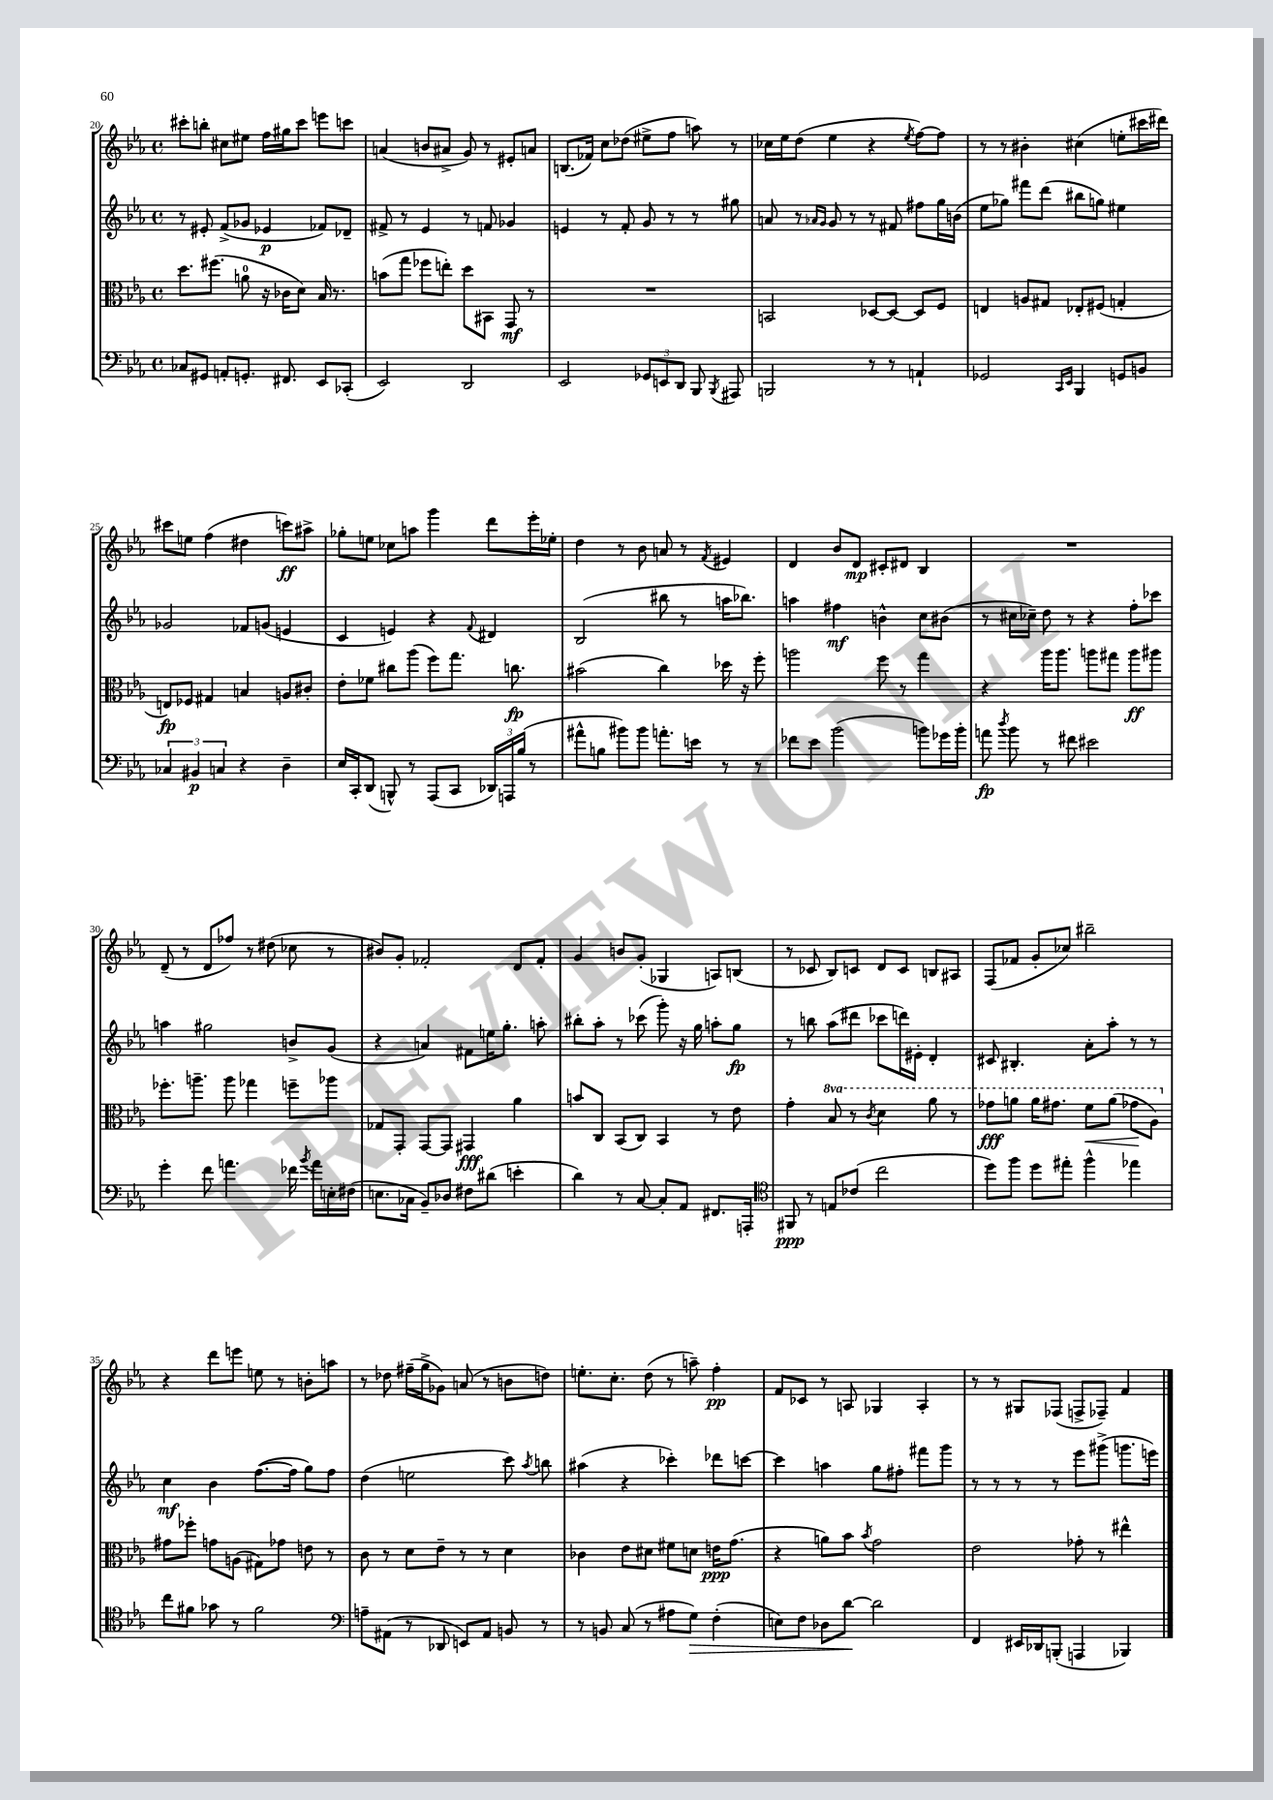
<<
\new StaffGroup <<
\new Staff = "s0" {
    \clef treble \key ees \major \defaultTimeSignature \time 4/4
    \autoBeamOff cis'''8[-. b''8]-. cis''8[ eis''8] f''16[ gis''16 cis'''8] e'''8[ c'''8] |
    a'4( b'8[ ais'8]-> g'8) r8 eis'8[-. a'8] |
    b8.[( fes'16]) c''8[ des''8]( eis''8[-> f''8] a''8) r8 |
    ces''16[ ees''16 d''8]( ees''4 r4 \acciaccatura { ees''8 } f''8[~) f''8] |
    r8 r8 bis'4-. cis''4( e''8[-. cis'''16 dis'''16]) |
    cis'''8[ e''8] f''4( dis''4 c'''8[\ff) ais''8]-> |
    ges''8[-. e''8] ces''8[ a''8] g'''4 d'''8[ ees'''16-. ees''16]-. |
    d''4 r8 bes'8 a'8 r8 \acciaccatura { f'8 } eis'4 |
    d'4 bes'8[ d'8]\mp cis'8[-. dis'8] bes4 |
    R1 |
    d'8--( r8 d'8[ fes''8]) r8 dis''8( ces''8 r8 |
    bis'8[) g'8]-. fes'2-. d'8[ fes'8]-. |
    g'4 b'8[ g'8]-.( ges4 a8[) b8]( |
    r8 ces'8 bes8[) c'8] d'8[ c'8] b8[ ais8] |
    f8[( fes'8] g'8[-. ces''8]) bis''2-- |
    r4 d'''8[ e'''8] e''8 r8 b'8[-. a''8] |
    r8 des''8 fis''16[--( g''16-> ges'8]) a'8( r8 b'8[ d''8]) |
    e''8.[-. c''8.]-. d''8( r8 a''8--) f''4-.\pp |
    f'8[ ces'8] r8 a8 ges4 a4-. |
    r8 r8 gis8[ fes8]( f8[-> fes8]--) f'4 \bar "|." |
}
\new Staff = "s1" {
    \clef treble \key ees \major \defaultTimeSignature \time 4/4
    \autoBeamOff r8 eis'8-. f'8[->( ges'8] ees'4\p fes'8[) des'8]-- |
    fis'8-> r8 ees'4 r8 f'8 ges'4 |
    e'4 r8 f'8-. g'8 r8 r8 gis''8 |
    a'8 r8 \grace { aes'16[ g'16] } g'8 r8 r8 fis'8 fis''8[ g''16 b'16]( |
    ees''8[ ges''8]) fis'''8[ d'''8]( bis''8[ g''8]) eis''4 |
    ges'2 fes'8[ g'8]( e'4 |
    c'4 e'4) r4 \appoggiatura { f'8 } dis'4 |
    bes2( bis''8 r8 a''16[ bes''8.]) |
    a''4 fis''4\mf b'4-^ c''8[ bis'8]( |
    r8 cis''16[ ces''16]--) d''8 r8 r4 f''8[-. ces'''8] |
    a''4 gis''2 b'8[-> g'8]( |
    r4 a'4) fis'8[ e''16 g''8.]-. a''8-. |
    bis''8[-. aes''8]-. r8 ces'''8( g'''8-.) r16 g''16 a''8[-. g''8]\fp |
    r8 b''8 aes''8[( dis'''8] ces'''8[ d'''16) eis'16]-. d'4-. |
    cis'8 bis4.-. aes'8[-. aes''8]-. r8 r8 |
    c''4\mf bes'4 f''8.[~( f''16] g''8[) f''8] |
    d''4( e''2 c'''8) \acciaccatura { aes''8 } b''8 |
    ais''4( r4 ces'''4-.) des'''8[ c'''8]~ |
    c'''4 a''4 g''8[ fis''8]-. fis'''8[ g'''8] |
    r8 r8 r8 r8 ees'''8[ gis'''8]->( g'''8.[ e'''16]) \bar "|." |
}
\new Staff = "s2" {
    \clef alto \key ees \major \defaultTimeSignature \time 4/4 \set Staff.ottavationMarkups = #ottavation-simple-ordinals
    \autoBeamOff d''8.[ fis''8.]( a'8-0 r16 ces'16[ d'8]) bes16 r8. |
    b'8[( g''8] fes''8[ e''8]-.) d''8[ bis,8] g,8\mf r8 |
    R1 |
    b,2 des8[~ des8]~ des8[ f8] |
    e4 a8[ gis8] ees8[-. fis8]( g4-. |
    e8[\fp) fes8] gis4 b4 a8[ cis'8]-. |
    ees'8[-. fes'8] cis''8[ aes''8]( f''8[) g''8.] c''8.\fp |
    bis'2( c''4) des''16 r16 f''8-. |
    a''2 f''8 r8 g''4 |
    r4 aes''16[ aes''8.] a''8[ gis''8] a''8[\ff ais''8] |
    fes''8.[-. a''8.]-- a''8 ges''4 f''8[-- aes''8] |
    ges8[ g,8]-. g,8[~ g,8] gis,4\fff aes'4 |
    b'8[ c8] bes,8[( c8]) bes,4 r8 ees'8 |
    g'4-. \ottava #1 bes'8 r8 \acciaccatura { c''8 } d''4 aes''8 r8 |
    ges''8[\fff a''8] a''16[ gis''8.] f''8[\< a''8]( ges''8[\! aes'8]) \ottava #0 |
    gis'8[ fes''8]-. g'8[ a8]( gis8[) ges'8] e'8 r8 |
    c'8 r8 d'8[ ees'8]-- r8 r8 d'4 |
    ces'4 ees'8[ dis'8] fis'8[ d'8] e'16[\ppp g'8.]( |
    r4 a'8[) bes'8] \acciaccatura { bes'8 } g'2 |
    ees'2 ges'8-. r8 eis''4-^ \bar "|." |
}
\new Staff = "s3" {
    \clef bass \key ees \major \defaultTimeSignature \time 4/4
    \autoBeamOff ces8[ gis,8] a,8[-. g,8.]-. fis,8. ees,8[ ces,8]-.( |
    ees,2) d,2 |
    ees,2 \tuplet 3/2 { ges,8[ e,8 d,8] } bes,,8 \acciaccatura { bes,,8 } ais,,8 |
    b,,2 r8 r8 a,4-! |
    ges,2 \grace { c,16[ ees,16] } bes,,4 g,8[ b,8] |
    \tuplet 3/2 { ces4 bis,4\p c4 } r4 d4-- |
    ees16[ c,16-. d,8]( b,,8-^) r8 aes,,8[( c,8] \tuplet 3/2 { des,16[) a,,16 bes16]( } r8 |
    ais'8[-^ b8] bis'8[) bis'8] a'8.[-. e'16] r8 r8 |
    fes'8[ ees'8] bes'2( b'8[) ges'16 b'16]-. |
    a'8\fp \acciaccatura { d''8 } bes'8 r8 fis'8 eis'2 |
    g'4-. f'8 a'4. fes'16 \acciaccatura { bes'8 } a'16[ e16-. fis16]( |
    e8.[ ces16] bes,8[--) des8] fis8[ dis'8]( e'4-. |
    d'4) r8 c8~ c8[-. aes,8] fis,8.[ a,,16]-. |
    \clef tenor fis,8\ppp r8 e8[ ces'8]( c''2 |
    d''8[) f''8] d''8[ eis''8]-. f''4-^ ees''4 |
    c''8[ fis'8] ges'8 r8 fis'2 |
    \clef bass a8[-- ais,8]( r8 des,8 e,8[) ais,8] b,8 r8 |
    r8 b,8 c8( r8 ais8[ g8]\>) f4-.( |
    e8[) f8] des8[ d'8]~\! d'2 |
    f,4 eis,16[ des,16 b,,8]-.( a,,4 bes,,4) \bar "|." |
}
>>
>>
\layout { \context { \Score currentBarNumber = #20 } }
